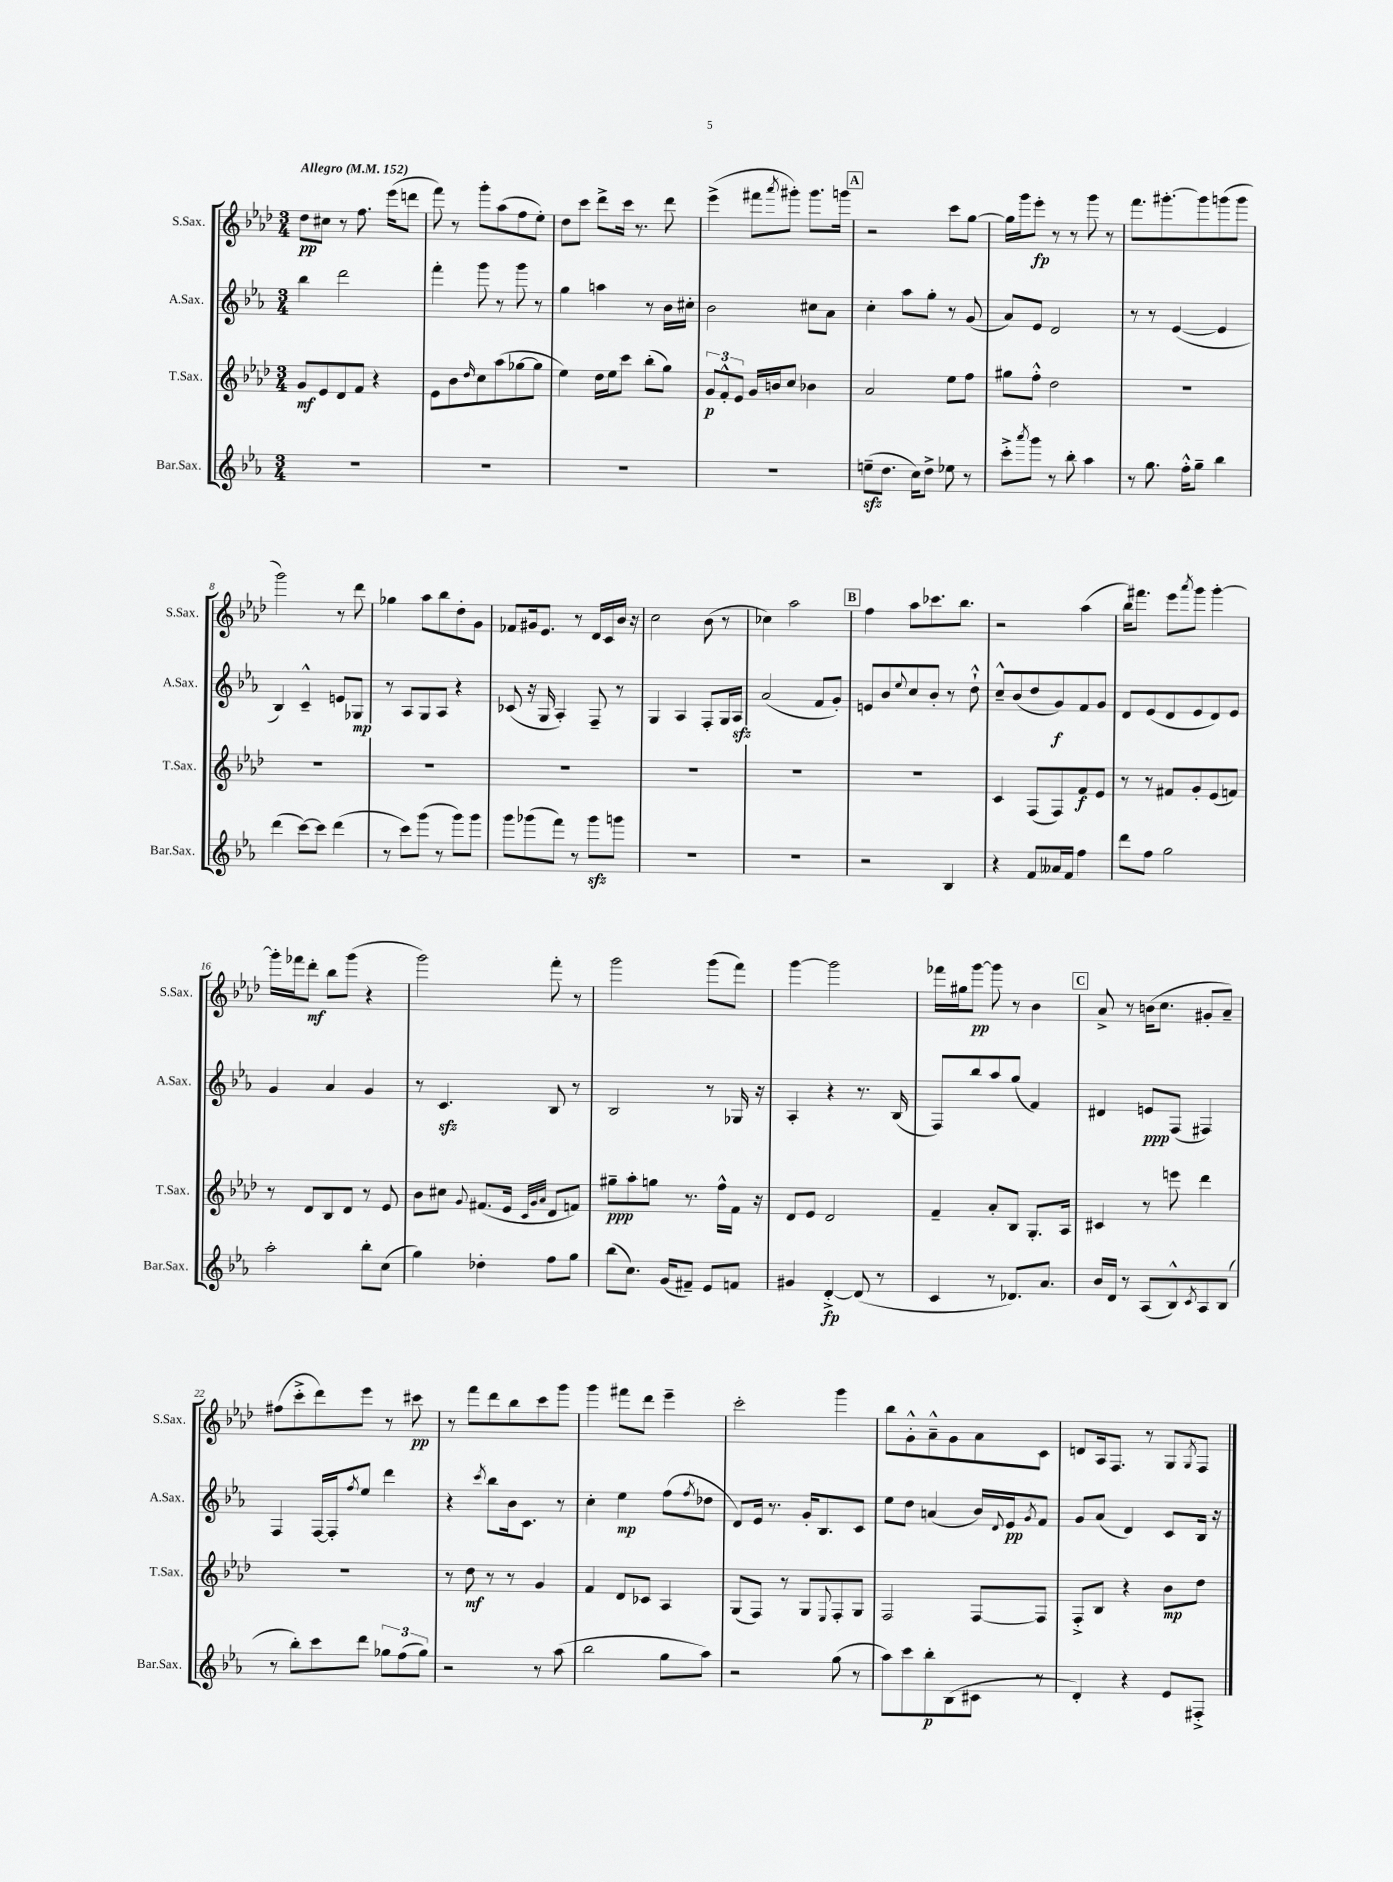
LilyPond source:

<<
\new StaffGroup <<
\new Staff = "s0" \with { instrumentName = "S.Sax." shortInstrumentName = "S.Sax." } {
    \clef treble \key aes \major \numericTimeSignature \time 3/4 \tempo "Allegro" 4 = 152
    des''8\pp cis''8 r8 f''8. ees'''16( d'''8 |
    f'''8) r8 g'''8-. aes''8( f''8 ees''8-.) |
    des''8 c'''8 des'''8-> c'''16 r8. des'''8 |
    ees'''4->( fis'''8 \acciaccatura { aes'''8 } gis'''8-.) gis'''8. g'''16 |
    \mark \markup { \box "A" } r2 c'''8 g''8~ |
    g''16 g'''16 ees'''8-.\fp r8 r8 g'''8 r8 |
    f'''8. gis'''8.~-. gis'''8 g'''8( g'''8 |
    g'''2) r8 des'''8 |
    ges''4 aes''8 bes''8 des''8-. g'8 |
    fes'8 gis'16 ees'8. r8 des'16 c'16 bes'16 r16 |
    c''2 bes'8( r8 |
    ces''4) aes''2 |
    \mark \markup { \box "B" } f''4 aes''8 ces'''8. bes''8. |
    r2 aes''4( |
    bes''16) fis'''8. ees'''8 \acciaccatura { aes'''8 } g'''8 g'''4~-. |
    g'''16-. fes'''16 des'''8-.\mf bes''8 g'''8( r4 |
    g'''2) f'''8-. r8 |
    g'''2 g'''8( f'''8) |
    g'''4~ g'''2 |
    fes'''16 gis''16 g'''8~\pp g'''8 r8 bes'4 |
    \mark \markup { \box "C" } aes'8-> r8 b'16( c''8. gis'8-. aes'8--) |
    fis''8( c'''8-.-> des'''8) ees'''8 r8 cis'''8\pp |
    r8 f'''8 des'''8 bes''8 c'''8 g'''8 |
    g'''4 fis'''8 des'''8 ees'''4-- |
    c'''2-. g'''4 |
    bes''8 g'8-.-^ aes'8---^ g'8 aes'8 c'8 |
    d'8 aes16 f8. r8 g8 \acciaccatura { g8 } f8 \bar "|." |
}
\new Staff = "s1" \with { instrumentName = "A.Sax." shortInstrumentName = "A.Sax." } {
    \clef treble \key ees \major \numericTimeSignature \time 3/4
    bes''4 d'''2 |
    f'''4-. g'''8 r8 g'''8 r8 |
    g''4 a''4 r8 bes'16 cis''16-. |
    bes'2 cis''8 aes'8 |
    \mark \markup { \box "A" } c''4-. aes''8 g''8-. r8 g'8( |
    aes'8) ees'8 d'2 |
    r8 r8 ees'4~( ees'4 |
    bes4) c'4---^ e'8 ges8\mp |
    r8 aes8 g8 aes8 r4 |
    ces'8( r16 g16 aes4-.) f8-- r8 |
    g4 aes4 f8-. g16 aes16\sfz |
    aes'2( f'8 g'8-.) |
    \mark \markup { \box "B" } e'8 bes'8 \appoggiatura { ees''8 } c''8 bes'8-. r8 d''8-!-^ |
    c''8---^ bes'8( d''8 g'8\f) f'8 g'8 |
    d'8 ees'8( d'8 ees'8 d'8) ees'8 |
    g'4 aes'4 g'4 |
    r8 c'4.\sfz bes8 r8 |
    bes2 r8 ges16 r16 |
    aes4-. r4 r8. bes16( |
    f8) bes''8 aes''8 g''8( f'4) |
    \mark \markup { \box "C" } dis'4 e'8\ppp f8( fis4) |
    f4 f16~ f16-. \acciaccatura { f''8 } ees''8 d'''4 |
    r4 \acciaccatura { c'''8 } bes''8 bes'16 c'8. r8 |
    c''4-. ees''4\mp f''8( \acciaccatura { f''8 } des''8 |
    d'8) ees'16 r8. g'16-. bes8. c'8 |
    ees''8 d''8 a'4( bes'16) \appoggiatura { d'8 } ees'16\pp \acciaccatura { g'8 } f'8 |
    g'8 aes'8( d'4) c'8 bes16 r16 \bar "|." |
}
\new Staff = "s2" \with { instrumentName = "T.Sax." shortInstrumentName = "T.Sax." } {
    \clef treble \key aes \major \numericTimeSignature \time 3/4
    g'8\mf ees'8 des'8 f'8 r4 |
    ees'8 bes'8 \grace { des''16 } c''8 aes''8( ges''8~ ges''8 |
    ees''4) des''16 ees''16 c'''8 bes''8-.( g''8) |
    \tuplet 3/2 { g'8\p f'8-.-^ ees'8 } g'16 b'16 c''8 bes'4 |
    \mark \markup { \box "A" } aes'2 ees''8 f''8 |
    gis''8 f''8-.-^ des''2 |
    R2. |
    R2. |
    R2. |
    R2. |
    R2. |
    R2. |
    \mark \markup { \box "B" } R2. |
    c'4 f8( f8) f'8\f ees'8 |
    r8 r8 fis'8 g'8-. ees'8( f'8) |
    r8 des'8 bes8 des'8 r8 ees'8 |
    bes'8 cis''8 \appoggiatura { g'8 } fis'8.( ees'16 \grace { c'32 g'32 aes'32 } des'8 f'8) |
    gis''8--\ppp aes''8-. g''8 r8. f''16-^ f'16 r16 |
    des'8 ees'8 des'2 |
    f'4-- aes'8-. bes8 g8.-. aes16 |
    \mark \markup { \box "C" } cis'4 r8 e'''8 des'''4 |
    R2. |
    r8 des''8\mf r8 r8 g'4 |
    f'4 des'8 ces'8 aes4 |
    g8( f8) r8 g8 \appoggiatura { ees8 } f8-. g8 |
    f2 f8~ f8 |
    f8-.-> bes8 r4 bes'8\mp des''8 \bar "|." |
}
\new Staff = "s3" \with { instrumentName = "Bar.Sax." shortInstrumentName = "Bar.Sax." } {
    \clef treble \key ees \major \numericTimeSignature \time 3/4
    R2. |
    R2. |
    R2. |
    R2. |
    \mark \markup { \box "A" } e''8--\sfz( d''8. c''16) d''8-> ees''8 r8 |
    c'''8-.-> \acciaccatura { aes'''8 } g'''8 r8 bes''8-. aes''4 |
    r8 g''8. f''16-.-^ g''8-- bes''4 |
    d'''4( c'''8~) c'''8 d'''4( |
    r8 c'''8) g'''8( r8 g'''8) g'''8 |
    g'''8 ges'''8( f'''8) r8 ges'''8\sfz g'''8 |
    R2. |
    R2. |
    \mark \markup { \box "B" } r2 bes4 |
    r4 f'8 aeses'16 f'16 f''4 |
    d'''8 f''8 g''2 |
    aes''2-. bes''8-. c''8( |
    g''4) des''4-. f''8 g''8 |
    bes''8( c''8.) g'16( fis'8--) ees'8 f'8 |
    gis'4 d'4~-.->\fp d'8( r8 |
    c'4 r8 des'8.) aes'8. |
    \mark \markup { \box "C" } bes'16 d'16 r8 aes8( bes8-^) \acciaccatura { c'8 } aes8 bes8( |
    r8 bes''8-.) c'''8 d'''8 \tuplet 3/2 { ges''8 f''8( ges''8) } |
    r2 r8 aes''8( |
    bes''2 g''8 aes''8) |
    r2 g''8( r8 |
    aes''8) c'''8 bes''8-.\p bes8( cis'8 r8 |
    d'4-.) r4 ees'8 fis8-.-> \bar "|." |
}
>>
>>
